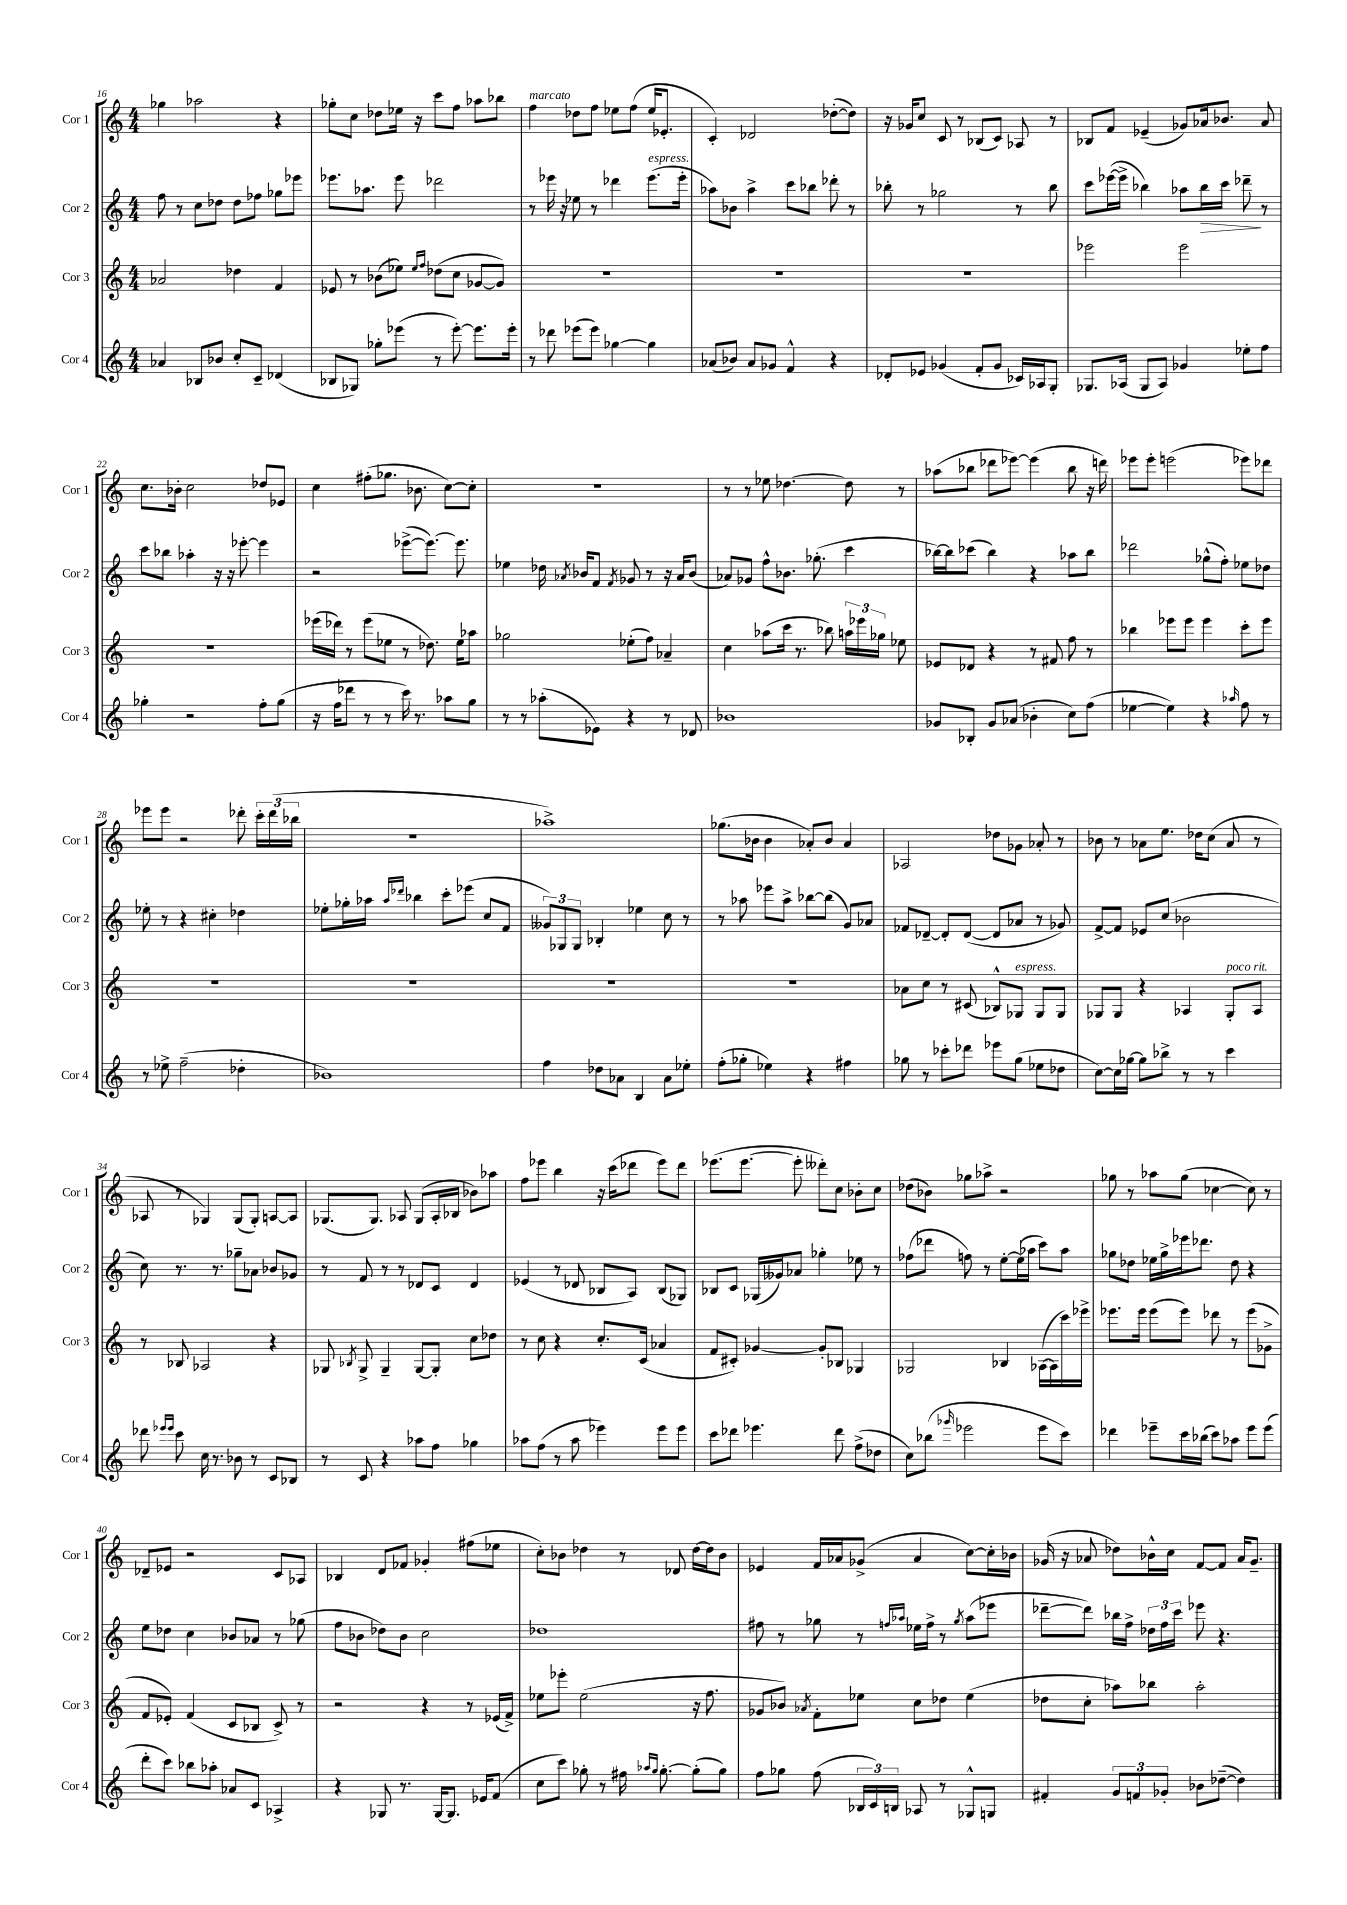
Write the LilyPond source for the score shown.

<<
\new StaffGroup <<
\new Staff = "s0" \with { instrumentName = "Cor 1" shortInstrumentName = "Cor 1" } {
    \clef treble \key c \major \numericTimeSignature \time 4/4
    \autoBeamOff ges''4 aes''2 r4 |
    ges''8[-. c''8] des''8[ ees''16] r16 c'''8[ f''8] aes''8[ bes''8] |
    f''4^\markup { \italic "marcato" } des''8[ f''8] ees''8[ f''8]( ees''16[ ees'8.]-. |
    c'4-.) des'2 des''8[~-.( des''8]) |
    r16 ges'16[ c''8] c'8 r8 bes8[( c'8]) aes8 r8 |
    bes8[ f'8] ees'4--( ges'8[) aes'16 bes'8.] aes'8 |
    c''8.[ bes'16]-. c''2 des''8[ ees'8] |
    c''4 fis''8[-.( ges''8.] bes'8. c''8[~) c''8]-. |
    R1 |
    r8 r8 ees''8 des''4.~ des''8 r8 |
    aes''8[( bes''8] des'''8[ ees'''8]~) ees'''4( bes''8 r16 d'''16) |
    ees'''8[ ees'''8]-. e'''2( ees'''8[) des'''8] |
    ees'''8[ ees'''8] r2 des'''8-. \tuplet 3/2 { c'''16[-. des'''16( bes''16] } |
    R1 |
    aes''1->) |
    ges''8.[( bes'16] bes'4 aes'8[-.) bes'8] aes'4 |
    aes2 des''8[ ges'8] aes'8-. r8 |
    bes'8 r8 aes'8[ e''8.] des''16[ c''8]( aes'8 r8 |
    aes8 r8 ges4) ges8[( ges8]-.) a8[~ a8] |
    ges8.[( ges8.]) aes8 ges8[( aes16-. bes16] bes'8[) aes''8] |
    f''8[ ees'''8] b''4 r16 c'''16[( des'''8] ees'''8[) des'''8] |
    ees'''8.[( ees'''8.]~ ees'''8-. deses'''8[-.) c''8] bes'8[-. c''8] |
    des''8[( bes'8]) ges''8[ aes''8]-> r2 |
    ges''8 r8 aes''8[ ges''8]( ces''4~ ces''8) r8 |
    des'8[-- ees'8] r2 c'8[ aes8] |
    bes4 d'8[ fes'8] ges'4-. fis''8[( ees''8] |
    c''8[-.) bes'8] des''4 r8 des'8 des''16[~ des''16 bes'8] |
    ees'4 f'16[ aes'16 ges'8]->( aes'4 c''8[~) c''16-. bes'16] |
    ges'16( r16 aes'8 des''8[) bes'16-^ c''16] f'8[~ f'8] aes'16[ ges'8.]-- \bar "|." |
}
\new Staff = "s1" \with { instrumentName = "Cor 2" shortInstrumentName = "Cor 2" } {
    \clef treble \key c \major \numericTimeSignature \time 4/4
    \autoBeamOff f''8 r8 c''8[ des''8] des''8[ fes''8] ges''8[ ees'''8] |
    ees'''8.[ aes''8.] ees'''8 des'''2 |
    r8 ees'''16 r16 ees''8 r8 des'''4 ees'''8.[^\markup { \italic "espress." }( ees'''16]-. |
    aes''8[) bes'8] aes''4-> c'''8[ bes''8] des'''8-. r8 |
    bes''8-. r8 ges''2 r8 bes''8 |
    c'''8[ ees'''16~( ees'''16]-> bes''4) aes''8[ bes''16\> c'''16] des'''8--\! r8 |
    c'''8[ bes''8] aes''4-. r16 r16 ees'''8~-. ees'''4 |
    r2 ees'''8[~->( ees'''8.]~) ees'''8. |
    ees''4 des''16 \acciaccatura { aes'8 } bes'16[ f'8] \acciaccatura { f'8 } ges'8 r8 r16 aes'16[ bes'8]( |
    aes'8[) ges'8] f''8[-^ bes'8.] ges''8.-.( c'''4 |
    bes''16[~) bes''16 ces'''8]( bes''4) r4 aes''8[ bes''8] |
    des'''2 ges''8[-^( f''8]-.) ees''8[ des''8] |
    ees''8-. r8 r4 cis''4-. des''4 |
    ees''8[-. ges''16-. aes''16] \grace { aes''16[ des'''16] } bes''4 c'''8[-. ees'''8]( c''8[ f'8] |
    \tuplet 3/2 { geses'8[) ges8 ges8] } bes4-. ees''4 c''8 r8 |
    r8 aes''8 ees'''8[ aes''8]-> bes''8[~ bes''8]( g'8[) aes'8] |
    fes'8[ des'8]~-- des'8[-. des'8]~( des'8[ aes'8] r8 ges'8) |
    f'8[~-> f'8] ees'8[ c''8]( bes'2 |
    c''8) r8. r8. ges''8[-- aes'8] bes'8[ ges'8] |
    r8 f'8 r8 r8 des'8[ c'8] des'4 |
    ees'4( r8 des'8 bes8[ a8]) bes8[( ges8]) |
    bes8[ c'8] ges16[( geses'16) aes'8] ges''4-. ees''8 r8 |
    fes''8[( des'''8] f''8) r8 e''8[~-. e''16( aes''16] c'''8[) aes''8] |
    ges''8[ des''8] ees''16[ ges''16-> ees'''16 des'''8.] des''8 r4 |
    e''8[ des''8] c''4 bes'8[ aes'8] r8 ges''8( |
    f''8[ bes'8] des''8[) bes'8] c''2 |
    des''1 |
    fis''8 r8 ges''8 r8 \grace { f''16[ aes''16] } ees''16[ f''16]-> r8 \acciaccatura { ges''8 } aes''8[( ees'''8] |
    des'''8[~-- des'''8]) bes''16[ f''16]-> \tuplet 3/2 { des''16[ f''16 c'''16] } ees'''8 r4. \bar "|." |
}
\new Staff = "s2" \with { instrumentName = "Cor 3" shortInstrumentName = "Cor 3" } {
    \clef treble \key c \major \numericTimeSignature \time 4/4
    \autoBeamOff aes'2 des''4 f'4 |
    ees'8 r8 bes'8[( ees''8]) \grace { ees''16[ f''16] } des''8[( c''8] ges'8[~ ges'8]) |
    R1 |
    R1 |
    R1 |
    ees'''2 ees'''2 |
    r1 |
    ees'''16[( des'''16]) r8 ees'''8[( ees''8] r8 des''8.) ees''16[ aes''8] |
    ges''2 ees''8[-.( f''8]) aes'4-- |
    c''4 aes''8[( c'''16] r8. bes''8) \tuplet 3/2 { a''16[ ees'''16 ges''16] } ees''8 |
    ees'8[ des'8] r4 r8 fis'8 f''8 r8 |
    bes''4 ees'''8[ ees'''8] ees'''4 c'''8[-. ees'''8] |
    R1 |
    R1 |
    R1 |
    R1 |
    aes'8[ c''8] r8 cis'8( bes8[-^) ges8]^\markup { \italic "espress." } ges8[ ges8] |
    ges8[ ges8] r4 aes4 ges8[-.^\markup { \italic "poco rit." } aes8] |
    r8 bes8 aes2 r4 |
    ges8 \acciaccatura { bes8 } ges8-> ges4-- ges8[~ ges8]-. c''8[ des''8] |
    r8 c''8 r4 c''8.[-. c'16]( aes'4 |
    f'8[ cis'8]-.) ges'4~ ges'8[-. bes8] ges4 |
    ges2 bes4 aes16[~( aes16 c'''16) ees'''16]-> |
    ees'''8.[ ees'''16] ees'''8[( ees'''8]) des'''8 r8 ees'''8[( ges'8]-> |
    f'8[ ees'8]-.) f'4( c'8[ bes8] c'8->) r8 |
    r2 r4 r8 ees'16[( f'16]->) |
    ees''8[ ees'''8]-. ees''2( r16 f''8. |
    ges'8[ bes'8]) \acciaccatura { aes'8 } f'8[-. ees''8] c''8[ des''8] ees''4( |
    des''8[ c''8]-. aes''8[) bes''8] aes''2-. \bar "|." |
}
\new Staff = "s3" \with { instrumentName = "Cor 4" shortInstrumentName = "Cor 4" } {
    \clef treble \key c \major \numericTimeSignature \time 4/4
    \autoBeamOff aes'4 bes8[ bes'8] c''8[-. c'8]-- des'4( |
    bes8[ ges8]) ges''8[-. ees'''8]( r8 ees'''8~-.) ees'''8.[ ees'''16]-. |
    r8 des'''8 ees'''8[( ees'''8]) ges''4~ ges''4 |
    aes'8[( bes'8]) aes'8[ ges'8] f'4-^ r4 |
    des'8[-. ees'8] ges'4( f'8[-. ges'8] ces'16[) aes16 g8]-. |
    ges8.[ aes16]( ges8[ aes8]) ges'4 ees''8[-. f''8] |
    ges''4-. r2 f''8[-. ges''8]( |
    r16 f''16[ des'''8] r8 r8 c'''16) r8. aes''8[ g''8] |
    r8 r8 aes''8[-.( ees'8]) r4 r8 des'8 |
    bes'1 |
    ges'8[ bes8]-. ges'8[ aes'8]( bes'4-. c''8[) f''8]( |
    ees''4~ ees''4) r4 \grace { aes''16 } f''8 r8 |
    r8 ees''8-> f''2--( des''4-. |
    bes'1) |
    f''4 des''8[ aes'8] b4 aes'8[ ees''8]-. |
    f''8[-.( ges''8]-. ees''4) r4 fis''4 |
    ges''8 r8 ces'''8[-. des'''8] ees'''8[ ges''8]( ees''8[ des''8] |
    c''8[~) c''16 ges''16]~ ges''8[ bes''8]-> r8 r8 c'''4 |
    des'''8 \grace { ees'''16[ ees'''16] } c'''8 c''16 r8. bes'8 r8 c'8[ bes8] |
    r8 c'8 r4 aes''8[ f''8] ges''4 |
    aes''8[ f''8]( r8 aes''8 ees'''4) ees'''8[ ees'''8] |
    c'''8[ des'''8] ees'''4. des'''8 f''8[->( des''8] |
    c''8[) bes''8]( \grace { ges'''16 } ees'''2 ees'''8[ c'''8]) |
    des'''4 ees'''8[-- c'''16 bes''16]( c'''8[) aes''8] ees'''8[ ees'''8]( |
    d'''8[-. c'''8]) bes''8[ aes''8]-. aes'8[ c'8] aes4-> |
    r4 ges8 r8. ges16[~ ges8.] ees'16[ f'8]( |
    c''8[ c'''8]) ges''8-. r8 fis''16 \grace { aes''16[ ges''16] } ges''8.~-. ges''8[-.( ges''8]) |
    f''8[ ges''8] f''8( \tuplet 3/2 { bes16[ c'16) b16] } aes8 r8 ges8[-^ g8] |
    fis'4-. \tuplet 3/2 { g'8[ f'8 ges'8]-. } bes'8[ des''8]~--( des''4) \bar "|." |
}
>>
>>
\layout { \context { \Score currentBarNumber = #16 } }
